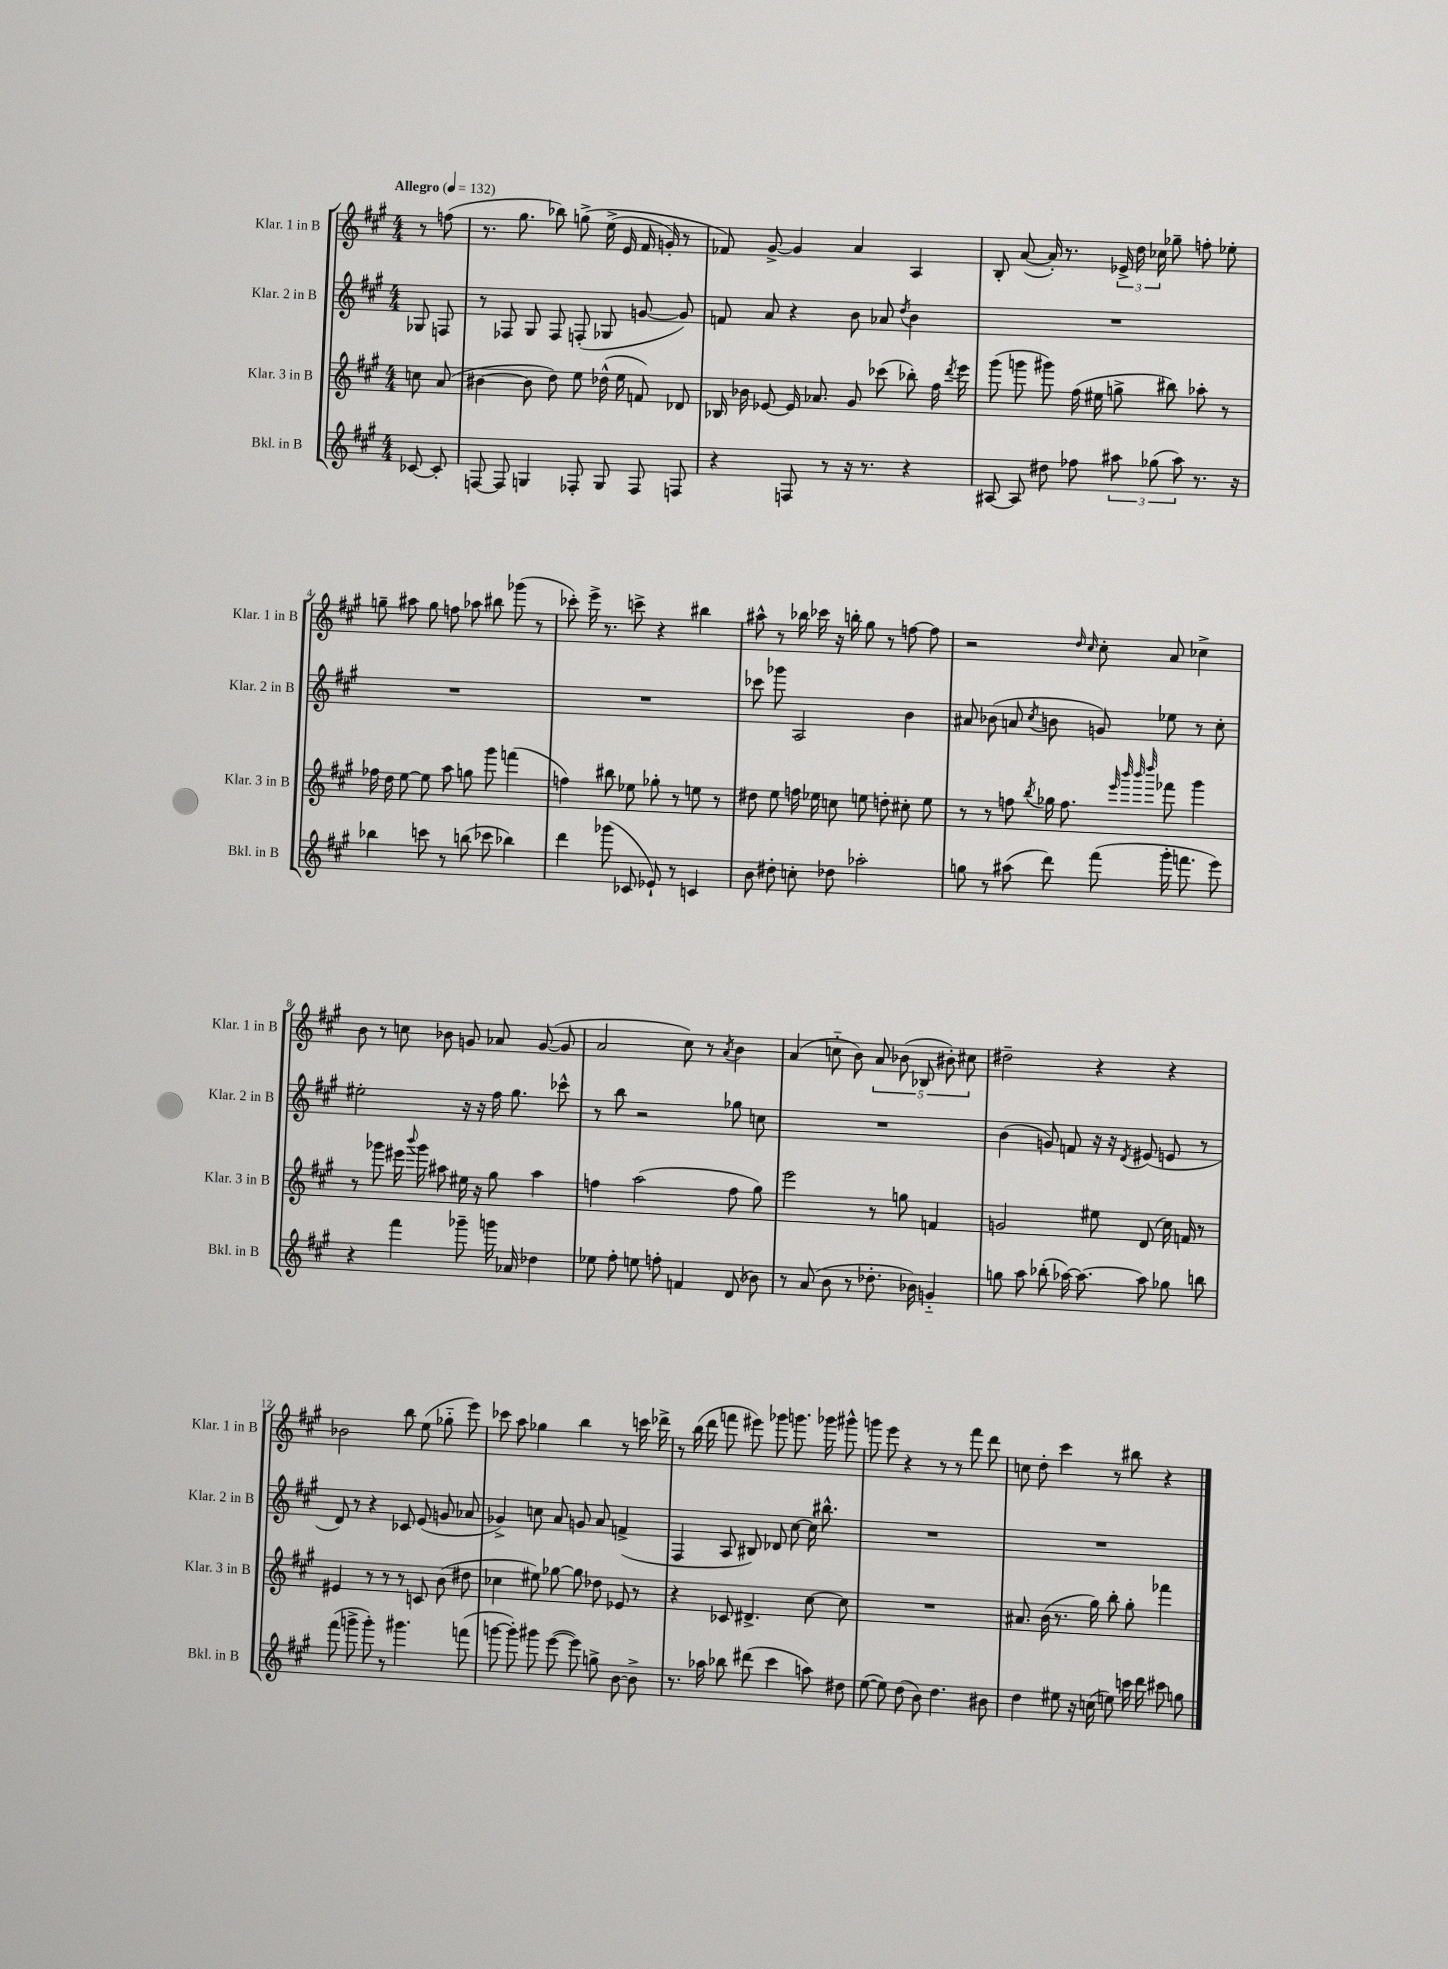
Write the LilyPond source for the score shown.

<<
\new StaffGroup <<
\new Staff = "s0" \with { instrumentName = "Klar. 1 in B" shortInstrumentName = "Klar. 1 in B" } {
    \clef treble \key a \major \numericTimeSignature \time 4/4 \partial 4 \tempo "Allegro" 4 = 132
    \autoBeamOff r8 f''8( |
    r8. gis''8. bes''8) g''8->\( e''16->( e'16 fis'16 g'16-.) r8 |
    fes'8\) gis'8~-> gis'4 a'4 a4 |
    b8-. a'8~( a'16-.) r8. \tuplet 3/2 { ees'16-> d''16 ces''16 } ges''8-- f''8-. ees''8-. |
    g''8-- ais''8 g''8 f''8 aes''8 bis''8 ges'''8( r8 |
    ces'''8-.) e'''16-> r8. c'''8-> r4 bis''4 |
    ais''8-^ r8 bes''16 ces'''16 r16 b''16-. gis''8 r8 f''8~ f''8 |
    r2 \grace { d''16 cis''16 } cis''8-. a'8 ces''4-> |
    b'8 r8 c''8 bes'8 g'8 aes'8 g'8~( g'8 |
    a'2 cis''8) r8 \acciaccatura { a'8 } b'4 |
    a'4( c''8-_ b'8) \tuplet 5/4 { a'8 bes'8( bes8 bis'8-.) cis''8 } |
    dis''2-- r4 r4 |
    bes'2 b''8 e''8( ges''8-_ e'''8) |
    ces'''8 a''8 ges''4 b''4 r8 c'''16 des'''16-> |
    r8 b''16( d'''16 f'''8 eis'''8) ges'''8 g'''8. ges'''16 gis'''8-^ |
    g'''8 e'''8 r4 r8 r8 fis'''8 d'''8 |
    c''8 d''8-. cis'''4 r8 bis''8 r4 \bar "|." |
}
\new Staff = "s1" \with { instrumentName = "Klar. 2 in B" shortInstrumentName = "Klar. 2 in B" } {
    \clef treble \key a \major \numericTimeSignature \time 4/4 \partial 4
    \autoBeamOff ges8 f8 |
    r8 fes8 gis8 fes8 f8-.( ges8 g'8~ g'8) |
    f'8 a'8 r4 b'8 aes'8 \acciaccatura { d''8 } b'4 |
    R1 |
    R1 |
    R1 |
    ces'''8 ges'''8 a2 b'4 |
    ais'8 bes'8( a'8 \acciaccatura { cis''8 } b'8 g'8) ees''8 r8 cis''8-. |
    eis''2-. r16 r16 fis''16 gis''8. ces'''8-^ |
    r8 b''8 r2 ges''8 c''8 |
    R1 |
    b'4( g'8) f'8 r16 r16 \acciaccatura { d'8 } eis'8( e'8 r8 |
    d'8) r8 r4 ces'8 e'8( g'8 aes'8 |
    ges'4->) c''8 a'8 g'8 a'8 f'4->( |
    fis4 a8 bis8) des'8 cis''8~ cis''16-. bis''8.-^ |
    R1 |
    R1 \bar "|." |
}
\new Staff = "s2" \with { instrumentName = "Klar. 3 in B" shortInstrumentName = "Klar. 3 in B" } {
    \clef treble \key a \major \numericTimeSignature \time 4/4 \partial 4
    \autoBeamOff c''8 a'8( |
    bis'4~ bis'8 d''8) e''8 des''16-^( e''16 f'8) des'8 |
    bes16 bes'16 ees'8~ ees'16 aes'8. gis'8 ces'''8( bes''8-.) fis''16 \acciaccatura { d'''8 } e'''16 |
    gis'''8( g'''8 gis'''8) fis''16( eis''16 g''8-> bis''8) aes''8-. r8 |
    fes''16 d''16 e''8~ e''8 a''8 g''8 gis'''8 f'''4( |
    f''4) bis''8 ees''8 ges''8-. r8 e''8 r8 |
    dis''8 e''8 f''16 ees''16 c''8 e''8 d''8-. cis''8-. e''8 |
    r8 r8 f''8 \acciaccatura { b''8 } ges''16 f''8. \grace { e'''32 b'''32 b'''32 d''''32 } fes'''8 gis'''4 |
    r8 ges'''8 eis'''16 \appoggiatura { b'''8 } ges'''16 ais''8 eis''16 r16 gis''8 ais''4 |
    f''4 a''2( f''8 gis''8) |
    e'''2 r8 g''8 f'4 |
    g'2 eis''8 d'8( cis''16) f'16 r8 |
    eis'4 r8 r8 r8 c'8 b'8( dis''8 |
    ces''4 eis''8) ges''8~ ges''8 des''8 ees'8 r8 |
    r4 ces'8 dis'4.-> cis''8~ cis''8 |
    R1 |
    ais'8. b'16( r8. gis''16) b''8-. gis''8-. fes'''4 \bar "|." |
}
\new Staff = "s3" \with { instrumentName = "Bkl. in B" shortInstrumentName = "Bkl. in B" } {
    \clef treble \key a \major \numericTimeSignature \time 4/4 \partial 4
    \autoBeamOff ces'8~ ces'8-. |
    f8~ f8 g4 fes8-. g8 fes8 f8 |
    r4 f8 r8 r16 r8. r4 |
    ais8~ ais8 dis''8 fes''8 \tuplet 3/2 { ais''8 ges''8( ais''8) } r8. r16 |
    bes''4 c'''8 r8 b''8( ces'''8 bes''4) |
    d'''4 ges'''8( ces'8 ees'8-!) r8 c'4 |
    b'8 dis''8-. c''8-. des''8 aes''2-. |
    g''8 r8 ais''8( d'''8) fis'''8( gis'''16-. f'''8. e'''8) |
    r4 fis'''4 ges'''8-- g'''16 aes'16 des''4 |
    ees''8 fis''8-. e''8 f''8-. f'4 d'8( bes'8) |
    r8 a'8( b'8 r8 des''8.-. bes'16) g'4-_ |
    g''8 a''8 bes''8-.( aes''16~) aes''8.~ aes''8 ges''8 b''8 |
    fis'''8( g'''8-> g'''8-.) r8 gis'''4. f'''8( |
    g'''8~ g'''8-.) gis'''8 e'''8~( e'''8) g''8-> b'8~ b'8-> |
    r8. aes''16 bes''8 dis'''8( cis'''4 a''8) dis''8 |
    e''8~( e''8) d''8( b'8) d''4. bis'8 |
    d''4 eis''8 r16 c''16( e''8) c'''16 d'''16 cis'''8 g''8 \bar "|." |
}
>>
>>
